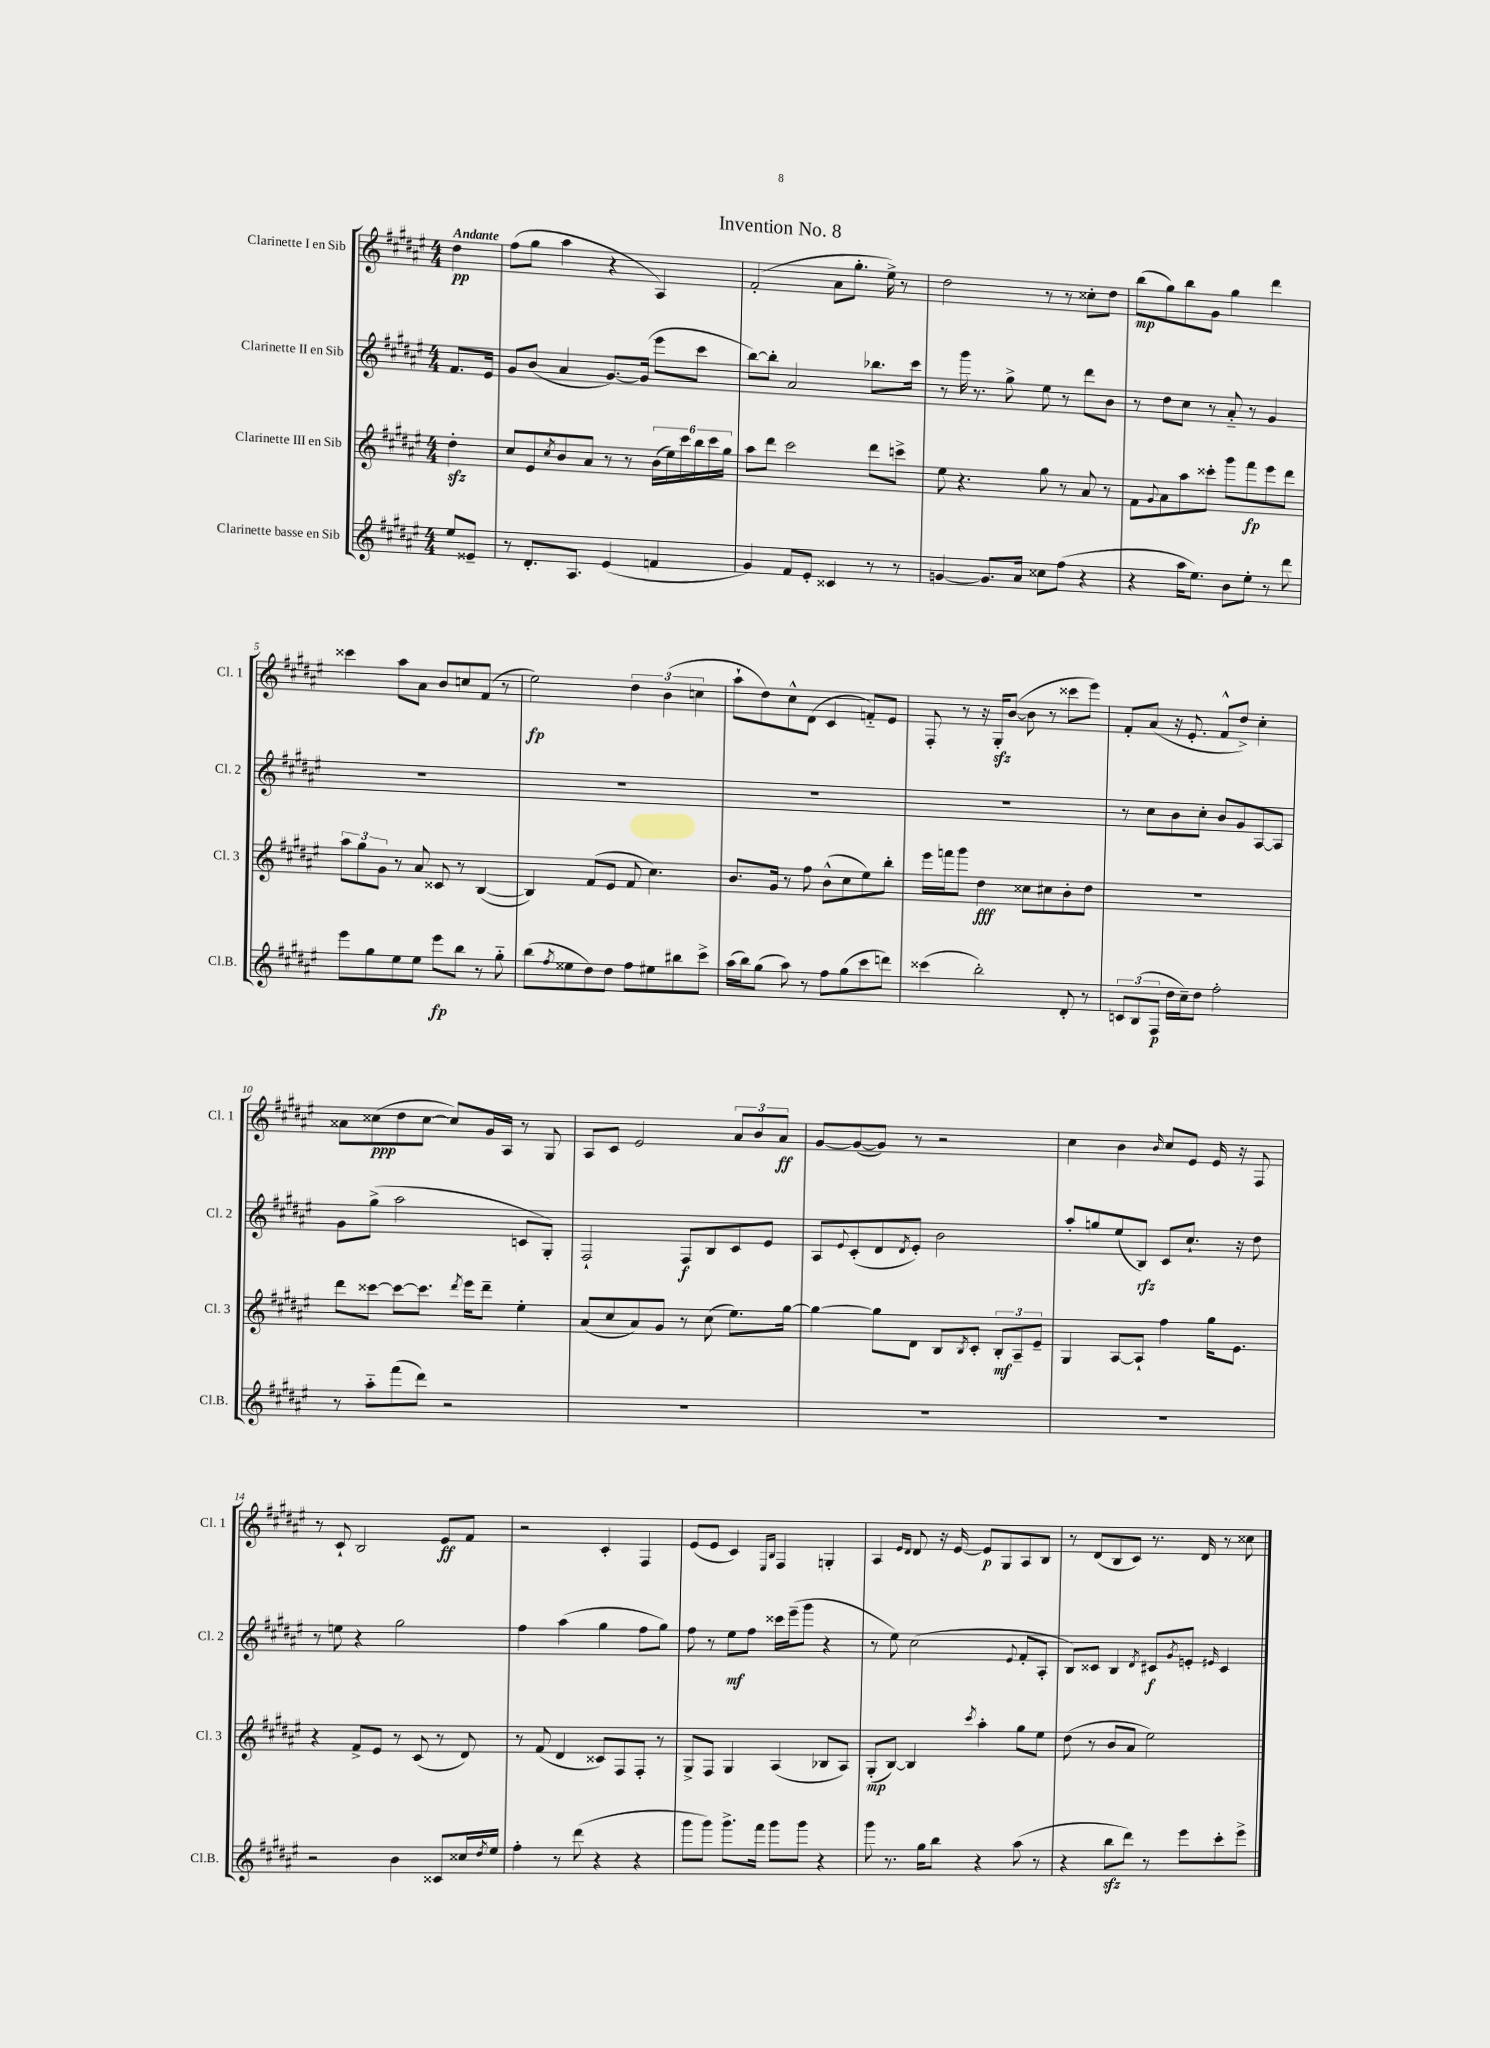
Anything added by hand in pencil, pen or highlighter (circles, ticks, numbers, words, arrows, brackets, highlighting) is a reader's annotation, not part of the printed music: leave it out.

**kern	**dynam	**kern	**dynam	**kern	**dynam	**kern	**dynam
*part4	*part4	*part3	*part3	*part2	*part2	*part1	*part1
*staff4	*staff4	*staff3	*staff3	*staff2	*staff2	*staff1	*staff1
*I"Clarinette basse en Sib	*	*I"Clarinette III en Sib	*	*I"Clarinette II en Sib	*	*I"Clarinette I en Sib	*
*I'Cl.B.	*	*I'Cl. 3	*	*I'Cl. 2	*	*I'Cl. 1	*
*clefG2	*	*clefG2	*	*clefG2	*	*clefG2	*
*k[f#c#g#d#a#e#]	*	*k[f#c#g#d#a#e#]	*	*k[f#c#g#d#a#e#]	*	*k[f#c#g#d#a#e#]	*
*M4/4	*	*M4/4	*	*M4/4	*	*M4/4	*
=	=	=	=	=	=	=	=
!	!	!	!	!	!	!LO:TX:a:B:t=Andante	!
8ee#/L	.	4dd#zz'\	.	8.f#/L	.	4dd#\	pp
8e##X~/J	.	.	.	.	.	.	.
.	.	.	.	16e#/Jk	.	.	.
=1	=1	=1	=1	=1	=1	=1	=1
8r	.	8cc#/L	.	8g#/L	.	(8ff#\L	.
8.d#'/L	.	8e#/	.	(8b/J	.	8gg#\J	.
.	.	8qcc#/	.	.	.	.	.
.	.	8b/	.	4a#/	.	4aa#\	.
8.A#/J	.	.	.	.	.	.	.
.	.	8a#/J	.	.	.	.	.
(4e#/	.	8r	.	[8.g#/L)	.	4r	.
.	.	8r	.	.	.	.	.
.	.	.	.	(16g#/Jk]	.	.	.
4fn/	.	(24b\LL	.	8eee#\L	.	4A#/)	.
.	.	24ee#\)	.	.	.	.	.
.	.	24ccc#\	.	.	.	.	.
.	.	24bb\	.	8ccc#\J	.	.	.
.	.	24ccc#\	.	.	.	.	.
.	.	24gg#\JJ	.	.	.	.	.
=2	=2	=2	=2	=2	=2	=2	=2
4g#/)	.	8aa#\L	.	[8bb\L)	.	(2f#'/	.
.	.	8ddd#\J	.	8bb'\J]	.	.	.
8f#/L	.	2ccc#\	.	2a#/	.	.	.
8e#'/J	.	.	.	.	.	.	.
4c##X/	.	.	.	.	.	8a#\L	.
.	.	.	.	.	.	8.gg#'\J	.
8r	.	8ddd#\L	.	8.bb-X\L	.	.	.
.	.	.	.	.	.	16ee#^\)	.
8r	.	8cccn^\J	.	.	.	8r	.
.	.	.	.	16ccc#\Jk	.	.	.
=3	=3	=3	=3	=3	=3	=3	=3
[4gn/	.	8ee#\	.	8r	.	2dd#\	.
.	.	4.r	.	16ggg#\	.	.	.
.	.	.	.	8.r	.	.	.
8.g/L]	.	.	.	.	.	.	.
.	.	.	.	8gg#^\	.	.	.
16a#/Jk	.	.	.	.	.	.	.
8cc##X\L	.	8gg#\	.	8ee#\	.	8r	.
(8ff#\J	.	8r	.	8r	.	8r	.
4r	.	8a#/	.	8ddd#\L	.	8cc##X'\L	.
.	.	8r	.	8b\J	.	8dd#\J	.
=4	=4	=4	=4	=4	=4	=4	=4
4r	.	8f#\L	.	8r	.	(8bb\L	mp
.	.	8qqg#/	.	.	.	.	.
.	.	8a#\	.	8dd#\L	.	8gg#\)	.
16aa#\KL	.	8aa#\	.	8cc#\J	.	8bb\	.
8.ee#\J)	.	.	.	.	.	.	.
.	.	8ccc##X'\J	.	8r	.	8g#\J	.
8b\L	.	8ggg#\L	.	8a#/	.	4gg#\	.
8ee#'\J	.	8fff#\	fp	8r	.	.	.
8r	.	8eee#\	.	4g#/	.	4ddd#\	.
8ddd#\	.	8ddd#\J	.	.	.	.	.
!!LO:LB:g=z
=5	=5	=5	=5	=5	=5	=5	=5
8eee#\L	.	12aa#\L	.	1r	.	4ccc##X\	.
.	.	12gg#\	.	.	.	.	.
8gg#\	.	.	.	.	.	.	.
.	.	12g#\J	.	.	.	.	.
8ee#\	.	8r	.	.	.	8aa#\L	.
8ee#\J	.	8a#/	.	.	.	8a#\J	.
8eee#\L	fp	8c##X/	.	.	.	8b/L	.
8bb\J	.	8r	.	.	.	8ccn/	.
8r	.	([4B/	.	.	.	(8f#/J	.
8gg#\	.	.	.	.	.	8r	.
=6	=6	=6	=6	=6	=6	=6	=6
(8bb\L	.	4B/])	.	1r	.	2ee#\)	fp
8qff#/	.	.	.	.	.	.	.
8ee##X\	.	.	.	.	.	.	.
8dd#\)	.	(8f#/L	.	.	.	.	.
8dd#\J	.	8e#/J	.	.	.	.	.
8ff#\L	.	8f#/	.	.	.	6dd#\	.
8ee#X\	.	4.cc#\)	.	.	.	.	.
.	.	.	.	.	.	(6b\	.
8bb#X\	.	.	.	.	.	.	.
.	.	.	.	.	.	6ccn\	.
8ccc#^\J	.	.	.	.	.	.	.
=7	=7	=7	=7	=7	=7	=7	=7
(16aa#\LL	.	8.b/L	.	1r	.	8aa#`\L	.
16bb\J)	.	.	.	.	.	.	.
(8gg#\J	.	.	.	.	.	8dd#\)	.
.	.	16g#/Jk	.	.	.	.	.
8aa#\)	.	8r	.	.	.	8cc#^^\	.
8r	.	8ff#\	.	.	.	(8d#\J	.
8ff#\L	.	(8b^^\L	.	.	.	4c#/	.
(8gg#\	.	8cc#\	.	.	.	.	.
8ccc#\	.	8ee#\)	.	.	.	8fn/L)	.
8dddn\J)	.	8bb'\J	.	.	.	8e#/J	.
=8	=8	=8	=8	=8	=8	=8	=8
(4ccc##X\	.	16eee#\LL	.	1r	.	8F#'/	.
.	.	16fffn\J	.	.	.	.	.
.	.	8ggg#\J	.	.	.	8r	.
2bb'\)	.	4dd#\	fff	.	.	16r	.
.	.	.	.	.	.	16G#zz'/KL	.
.	.	.	.	.	.	([8b/J	.
.	.	8cc##X\L	.	.	.	8b\]	.
.	.	8cc#X\	.	.	.	8r	.
8d#'/	.	8b'\	.	.	.	8ccc##X\L	.
8r	.	8dd#\J	.	.	.	8eee#\J)	.
=9	=9	=9	=9	=9	=9	=9	=9
12cn/L	.	1r	.	8r	.	8f#'/L	.
(12B/	.	.	.	.	.	.	.
.	.	.	.	8cc#\L	.	(8a#/J	.
12F#/J	p	.	.	.	.	.	.
16dd#\LL	.	.	.	8b\	.	16r	.
16cc#~\J)	.	.	.	.	.	8.e#'/	.
8dd#\J	.	.	.	8cc#'\J	.	.	.
2ff#'\	.	.	.	8b/L	.	8f#^^/L	.
.	.	.	.	8g#/	.	8dd#^/J)	.
.	.	.	.	[8A#/	.	4cc#'\	.
.	.	.	.	8A#/J]	.	.	.
!!LO:LB:g=z
=10	=10	=10	=10	=10	=10	=10	=10
8r	.	8ddd#\L	.	8g#\L	.	8a##X\L	.
8aa#\L	.	[8ccc##X\J	.	(8gg#^\J	.	(8cc##X\	ppp
(8fff#\	.	8ccc##\L_	.	2aa#\	.	8dd#\	.
8ddd#\J)	.	8.ccc##\J]	.	.	.	[8cc##\J	.
2r	.	.	.	.	.	8cc##/L])	.
.	.	8qddd#/	.	.	.	.	.
.	.	16eee#\KL	.	.	.	.	.
.	.	8ddd#~\J	.	.	.	16g#/L	.
.	.	.	.	.	.	16A#/JJ	.
.	.	4ee#'\	.	8cn/L	.	8r	.
.	.	.	.	8G#'/J)	.	8G#/	.
=11	=11	=11	=11	=11	=11	=11	=11
1r	.	(8a#/L	.	2F#`/	.	8A#/L	.
.	.	8cc#/	.	.	.	8c#/J	.
.	.	8a#/)	.	.	.	2e#/	.
.	.	8g#/J	.	.	.	.	.
.	.	8r	.	8F#/L	f	.	.
.	.	(8cc#\	.	8B/	.	.	.
.	.	8.ee#\L)	.	8c#/	.	12a#/L	.
.	.	.	.	.	.	12b/	.
.	.	.	.	8e#/J	.	.	.
.	.	.	.	.	.	12a#/J	ff
.	.	[16gg#\Jk	.	.	.	.	.
=12	=12	=12	=12	=12	=12	=12	=12
1r	.	4gg#\_	.	8A#/L	.	[8g#/L	.
.	.	.	.	8qqe#/	.	.	.
.	.	.	.	(8c#'/	.	(8g#/_	.
.	.	8gg#\L]	.	8d#/	.	8g#/J])	.
.	.	.	.	8qd#/	.	.	.
.	.	8d#\J	.	8e#'/J)	.	8r	.
.	.	8B/L	.	2b\	.	2r	.
.	.	8qB/	.	.	.	.	.
.	.	8c#'/J	.	.	.	.	.
.	.	12B'/L	mf	.	.	.	.
.	.	12A#~/	.	.	.	.	.
.	.	12e#~/J	.	.	.	.	.
=13	=13	=13	=13	=13	=13	=13	=13
1r	.	4G#/	.	8aa#'/L	.	4cc#\	.
.	.	.	.	8ggn/	.	.	.
.	.	[8A#/L	.	(8ee#/	.	4b\	.
.	.	8A#`/J]	.	8B/J)	rfz	.	.
.	.	.	.	.	.	16qqb/	.
.	.	4ff#\	.	8c#/L	.	8cc#/L	.
.	.	.	.	8.cc#`/J	.	8e#/J	.
.	.	16gg#\KL	.	.	.	16e#/	.
.	.	8.e#\J	.	16r	.	16r	.
.	.	.	.	8dd#\	.	8F#/	.
!!LO:LB:g=z
=14	=14	=14	=14	=14	=14	=14	=14
2r	.	4r	.	8r	.	8r	.
.	.	.	.	8een\	.	8c#`/	.
.	.	8f#^/L	.	4r	.	2B/	.
.	.	8e#/J	.	.	.	.	.
4b\	.	8r	.	2gg#\	.	.	.
.	.	(8c#/	.	.	.	.	.
8c##X/L	.	8r	.	.	.	8e#/L	ff
16cc##X/L	.	8d#/)	.	.	.	8f#/J	.
8qdd#/	.	.	.	.	.	.	.
16ee#/JJ	.	.	.	.	.	.	.
=15	=15	=15	=15	=15	=15	=15	=15
4ff#'\	.	8r	.	4ff#\	.	2r	.
.	.	(8f#/	.	.	.	.	.
8r	.	4d#/	.	(4aa#\	.	.	.
(8ddd#\	.	.	.	.	.	.	.
4r	.	8c##X/L)	.	4gg#\	.	4c#'/	.
.	.	8F#/	.	.	.	.	.
4r	.	8F#'/J	.	8ff#\L	.	4F#/	.
.	.	8r	.	8gg#\J)	.	.	.
=16	=16	=16	=16	=16	=16	=16	=16
8ggg#\L	.	8G#^/L	.	8ff#\	.	(8e#/L	.
8ggg#\J)	.	8F#/J	.	8r	.	8e#/J	.
8.ggg#^\L	.	4G#/	.	8ee#\L	mf	4c#/)	.
.	.	.	.	8ff#\J	.	.	.
16fff#\Jk	.	.	.	.	.	.	.
.	.	.	.	.	.	16qqE#/LL	.
.	.	.	.	.	.	16qqB/JJ	.
8ggg#\L	.	(4A#/	.	16ccc##X\LL	.	4F#/	.
.	.	.	.	(16eee#~\J	.	.	.
8ggg#\J	.	.	.	8ggg#\J	.	.	.
4r	.	8B-X/L	.	4r	.	4Gn'/	.
.	.	8A#/J)	.	.	.	.	.
=17	=17	=17	=17	=17	=17	=17	=17
8ggg#\	.	(8G#'/L	mp	8r	.	4A#/	.
8.r	.	[8B/J)	.	8ee#\)	.	.	.
.	.	.	.	.	.	16qqe#/LL	.
.	.	.	.	.	.	16qqd#/JJ	.
.	.	4B/]	.	(2cc#\	.	8d#/	.
16gg#\KL	.	.	.	.	.	.	.
8bb\J	.	.	.	.	.	16r	.
.	.	.	.	.	.	[16e#/	.
.	.	8qccc#/	.	.	.	.	.
4r	.	4aa#'\	.	.	.	8e#/L]	p
.	.	.	.	.	.	8G#/	.
.	.	.	.	8qqe#/	.	.	.
(8aa#\	.	8gg#\L	.	8f#'/L	.	8A#/	.
8r	.	8ee#\J	.	8A#'/J	.	8B/J	.
=18	=18	=18	=18	=18	=18	=18	=18
4r	.	(8dd#\	.	8B/L)	.	8r	.
.	.	8r	.	8c##X/J	.	(8d#/L	.
8bbzz\L	.	8b/L	.	4B/	.	8B/	.
8ddd#\J)	.	8a#/J	.	.	.	8c#/J)	.
.	.	.	.	8qd#/	.	.	.
8r	.	2ee#\)	.	8c#X/L	f	8.r	.
.	.	.	.	8qg#/	.	.	.
8eee#\L	.	.	.	8en'/J	.	.	.
.	.	.	.	.	.	16d#/	.
.	.	.	.	16qqe#X/	.	.	.
8ccc#'\	.	.	.	4c#/	.	8r	.
8eee#^\J	.	.	.	.	.	8cc##X\	.
==	==	==	==	==	==	==	==
*-	*-	*-	*-	*-	*-	*-	*-
